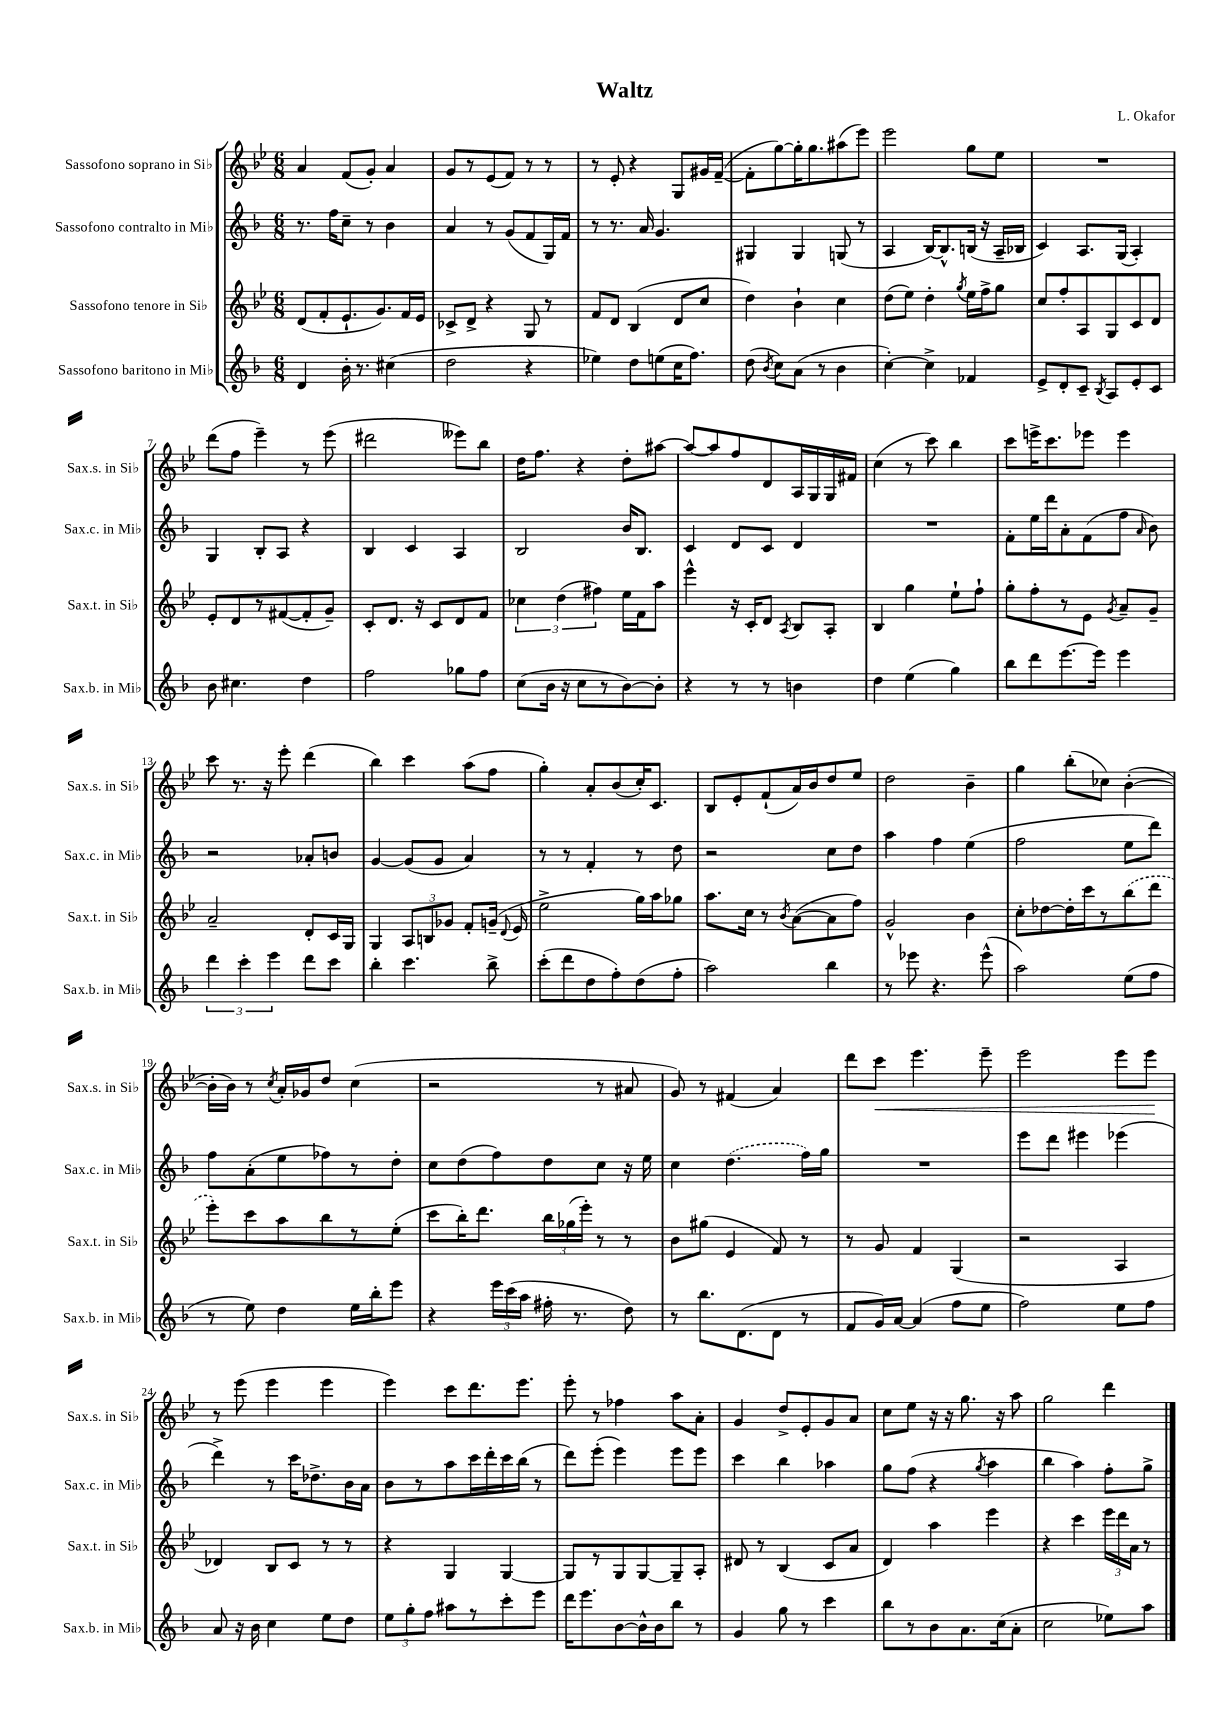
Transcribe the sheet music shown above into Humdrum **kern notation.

**kern	**kern	**kern	**kern
*staff4	*staff3	*staff2	*staff1
*clefG2	*clefG2	*clefG2	*clefG2
*k[b-]	*k[b-e-]	*k[b-]	*k[b-e-]
*M6/8	*M6/8	*M6/8	*M6/8
4d/	(8d/L	8.r	4a/
.	8f'/	.	.
.	.	16ff\LK	.
16b-'\	8.e-`/	8cc~\J	(8f/L
8.r	.	.	.
.	.	8r	8g'/J)
.	8.g/)	.	.
(4cc#\	.	4b-\	4a/
.	16f/L	.	.
.	16e-/JJ	.	.
=	=	=	=
2dd\	8c-^/L	4a/	8g/L
.	8d^/J	.	8r
.	4r	8r	(8e-/
.	.	(8g/L	8f/J)
4r	8G/	8f/	8r
.	8r	16G/L)	8r
.	.	16f/JJ	.
=	=	=	=
4ee-\)	8f/L	8r	8r
.	8d/J	8.r	8e-'/
8dd\L	(4B-/	.	4r
.	.	16a/	.
(8ee\	.	4.g/	.
16cc\K	8d/L	.	8G/L
8.ff\J)	.	.	.
.	8cc/J	.	16g#/L
.	.	.	([16f~/JJ
=	=	=	=
(8dd\	4dd\)	4G#/	8f'\]L
8qb-/	.	.	.
8cc\L)	.	.	[8gg\)
(8a\J	4b-`\	4G#/	16gg'\]K
.	.	.	8.gg\
8r	.	.	.
4b-\	4cc\	(8G/	(8aa#\
.	.	8r	8eee-\J)
=	=	=	=
[4cc'\)	(8dd\L	4A/	2eee-\
.	8ee-\J)	.	.
4cc^\]	4dd'\	[16B-/LK)	.
.	.	8.B-^^/]	.
.	8qgg/	.	.
4f-/	16ee-\LL	(16B/Jk	8gg\L
.	16ff^\J	16r	.
.	8gg\J	16A~/LL	8ee-\J
.	.	16B-/JJ	.
=	=	=	=
8e^/L	8cc/L	4c/)	2.r
8d'/	8ff'/	.	.
8c~/J	8A/	8.A/L	.
8qB-/	.	.	.
8A/L	8G/	.	.
.	.	(16G/Jk	.
8e'/	8c/	4A'/)	.
8c/J	8d/J	.	.
=	=	=	=
8b-\	8e-'/L	4G/	(8ddd\L
4.cc#\	8d/	.	8ff\J
.	8r	8B-'/L	4eee-~\)
.	([8f#/	8A/J	.
4dd\	8f#'/]	4r	8r
.	8g~/J)	.	(8eee-\
=	=	=	=
2ff\	8c'/L	4B-/	2ddd#\
.	8.d/J	.	.
.	.	4c/	.
.	16r	.	.
.	8c/L	.	.
8gg-\L	8d/	4A/	8eee--\L)
8ff\J	8f/J	.	8bb-\J
=	=	=	=
(8cc\L	6cc-\	2B-/	16dd\LK
.	.	.	8.ff\J
16b-\Jk	.	.	.
.	(6dd\	.	.
16r	.	.	.
8cc\L	.	.	4r
.	6ff#\)	.	.
8r	.	.	.
[8b-\)	16ee-\LL	16b-/LK	8dd'\L
.	16f\J	8.B-/J	.
8b-'\]J	8aa\J	.	[8aa#\J
=	=	=	=
4r	4eee-^^\	4c/	8aa#/_L
.	.	.	8aa#/]
8r	16r	8d/L	8ff/
.	16c'/LK	.	.
8r	8d/J	8c/J	8d/
.	8qA/	.	.
4b\	8B-/L	4d/	16A/L
.	.	.	16G/
.	8A'/J	.	16G/
.	.	.	16f#/JJ
=	=	=	=
4dd\	4B-/	2.r	(4cc\
(4ee\	4gg\	.	8r
.	.	.	8ccc\)
4gg\)	8ee-`\L	.	4bb-\
.	8ff`\J	.	.
=	=	=	=
8bb-\L	8gg'\L	8f'\L	8ccc\L
8ddd\	8ff'\	16ee\L	16eee^\K
.	.	16ddd\J	8.ccc\
[8.eee\	8r	8a'\	.
.	8e-\J	(8f\	8eee-\J
16eee\]Jk	.	.	.
.	8qg/	.	.
4eee\	8a~/L	8ff\J	4eee-\
.	.	16qqa/	.
.	8g~/J	8b-\)	.
=	=	=	=
6ddd\	2a~/	2r	8ccc\
.	.	.	8.r
6ccc'\	.	.	.
.	.	.	16r
6eee\	.	.	.
.	.	.	8eee-'\
8ddd\L	8d'/L	8a-'/L	(4ddd\
8ccc\J	16c/L	8b/J	.
.	16G/JJ	.	.
=	=	=	=
4bb-'\	4G/	[4g/	4bb-\)
4.ccc\	12A/L	(8g/]L	4ccc\
.	12B/	.	.
.	.	8g/J	.
.	12g-/J	.	.
.	8f'/L	4a/)	(8aa\L
8bb-^\	(16g~/Jk	.	8ff\J
.	8qqd/	.	.
.	16e-/	.	.
=	=	=	=
(8ccc'\L	2ee-^\	8r	4gg'\)
8ddd\	.	8r	.
8dd\	.	4f'/	8a'/L
8ff'\)	.	.	(8b-/
(8dd\	16gg\LL)	8r	16cc'/K)
.	16aa\J	.	8.c/J
8ff'\J	8gg-\J	8dd\	.
=	=	=	=
2aa\)	8.aa\L	2r	8B-/L
.	.	.	8e-'/
.	16cc\Jk	.	.
.	8r	.	(8f`/
.	8qb-/	.	.
.	([8a\L	.	16a/L)
.	.	.	16b-/J
4bb-\	8a\]	8cc\L	8dd/
.	8ff\J)	8dd\J	8ee-/J
=	=	=	=
8r	2g^^/	4aa\	2dd\
8eee-\	.	.	.
4.r	.	4ff\	.
.	4b-\	(4ee\	4b-~\
(8eee-^^\	.	.	.
=	=	=	=
2aa\)	8cc'\L	2ff\	4gg\
.	[8dd-\	.	.
.	16dd-'\]L	.	(8bb-'\L
.	16ccc\J	.	.
.	8r	.	8cc-\J)
(8ee\L	(8bb-\	8ee\L	([4b-'\
8ff\J	8ddd\J	8ddd\J)	.
=	=	=	=
8r	8eee-'\L)	8ff\L	16b-'\]LL
.	.	.	16b-\JJ)
8ee\)	8ccc\	(8a'\	8r
.	.	.	8qcc/
4dd\	8aa\	8ee\	16a'/LL
.	.	.	16g-/J
.	8bb-\	8ff-\)	8dd/J
16ee\LL	8r	8r	(4cc\
16bb-'\J	.	.	.
8eee\J	(8ee-'\J	8dd'\J	.
=	=	=	=
4r	8ccc\L	8cc\L	2r
.	16bb-'\K)	(8dd\	.
.	8.ddd\J	.	.
24eee\LL	.	8ff\)	.
(24ccc\	.	.	.
24aa\JJ	.	.	.
16ff#'\	24bb-\LL	8dd\	.
.	(24gg-\	.	.
8.r	.	.	.
.	24eee-'\JJ)	.	.
.	8r	8cc\J	8r
8dd\)	8r	16r	8a#/
.	.	16ee\	.
=	=	=	=
8r	8b-\L	4cc\	8g/)
8.bb-\L	(8gg#\J	.	8r
.	4e-/	(4.dd\	(4f#/
(8.d\	.	.	.
8d\J	8f/)	.	4a/)
8r	8r	16ff\LL)	.
.	.	16gg\JJ	.
=	=	=	=
8f/L	8r	2.r	8ddd\L
16g/L)	8g/	.	8ccc\J
[16a/JJ	.	.	.
(4a/]	4f/	.	4.eee-\
8ff\L	(4G/	.	.
8ee\J	.	.	8eee-~\
=	=	=	=
2ff\)	2r	8eee\L	2eee-\
.	.	8ddd\J	.
.	.	4eee#\	.
8ee\L	4A/	(4eee-\	8eee-\L
8ff\J	.	.	8eee-\J
=	=	=	=
8a/	4d-/)	4ddd^\)	8r
16r	.	.	(8eee-\
16b-\	.	.	.
4cc\	8B-/L	8r	4eee-\
.	8c/J	16ccc\LK	.
.	.	8.dd-^\	.
8ee\L	8r	.	4eee-\
8dd\J	8r	16b-\L	.
.	.	16a\JJ	.
=	=	=	=
12ee\L	4r	8b-\L	4eee-\)
12gg'\	.	.	.
.	.	8r	.
12ff\J	.	.	.
8aa#\L	4G/	8aa\	8ccc\L
8r	.	16ccc\L	8.ddd\
.	.	16ddd'\	.
8ccc'\	[4G/	16ccc\	.
.	.	(16bb-\JJ	8.eee-\J
8eee\J	.	8r	.
=	=	=	=
16ddd\LK	8G/]L	8ddd\L)	8eee-'\
8.eee\	.	.	.
.	8r	(8eee'\J	8r
[8b-\	8G/	4eee\)	4ff-\
16b-^^\]L	[8G/	.	.
16b-\J	.	.	.
8bb-\J	8G~/]	8eee\L	8aa\L
8r	8A'/J	8eee\J	8a'\J
=	=	=	=
4g/	8d#/	4ccc\	4g/
.	8r	.	.
8gg\	(4B-/	4bb-\	8dd^/L
8r	.	.	8e-'/
4ccc\	8c/L	4aa-\	8g/
.	8a/J	.	8a/J
=	=	=	=
8bb-\L	4d/)	8gg\L	8cc\L
8r	.	(8ff\J	8ee-\J
8b-\	4aa\	4r	16r
.	.	.	16r
8.a\	.	.	8.gg\
.	.	8qgg/	.
.	4eee-\	4aa\	.
(16cc\k	.	.	16r
8a'\J	.	.	8aa\
=	=	=	=
2cc\	4r	4bb-\	2gg\
.	4ccc\	4aa\)	.
8ee-\L)	24eee-\LL	8ff'\L	4ddd\
.	24ddd\	.	.
.	24a\JJ	.	.
8aa\J	8r	8gg^\J	.
==	==	==	==
*-	*-	*-	*-
